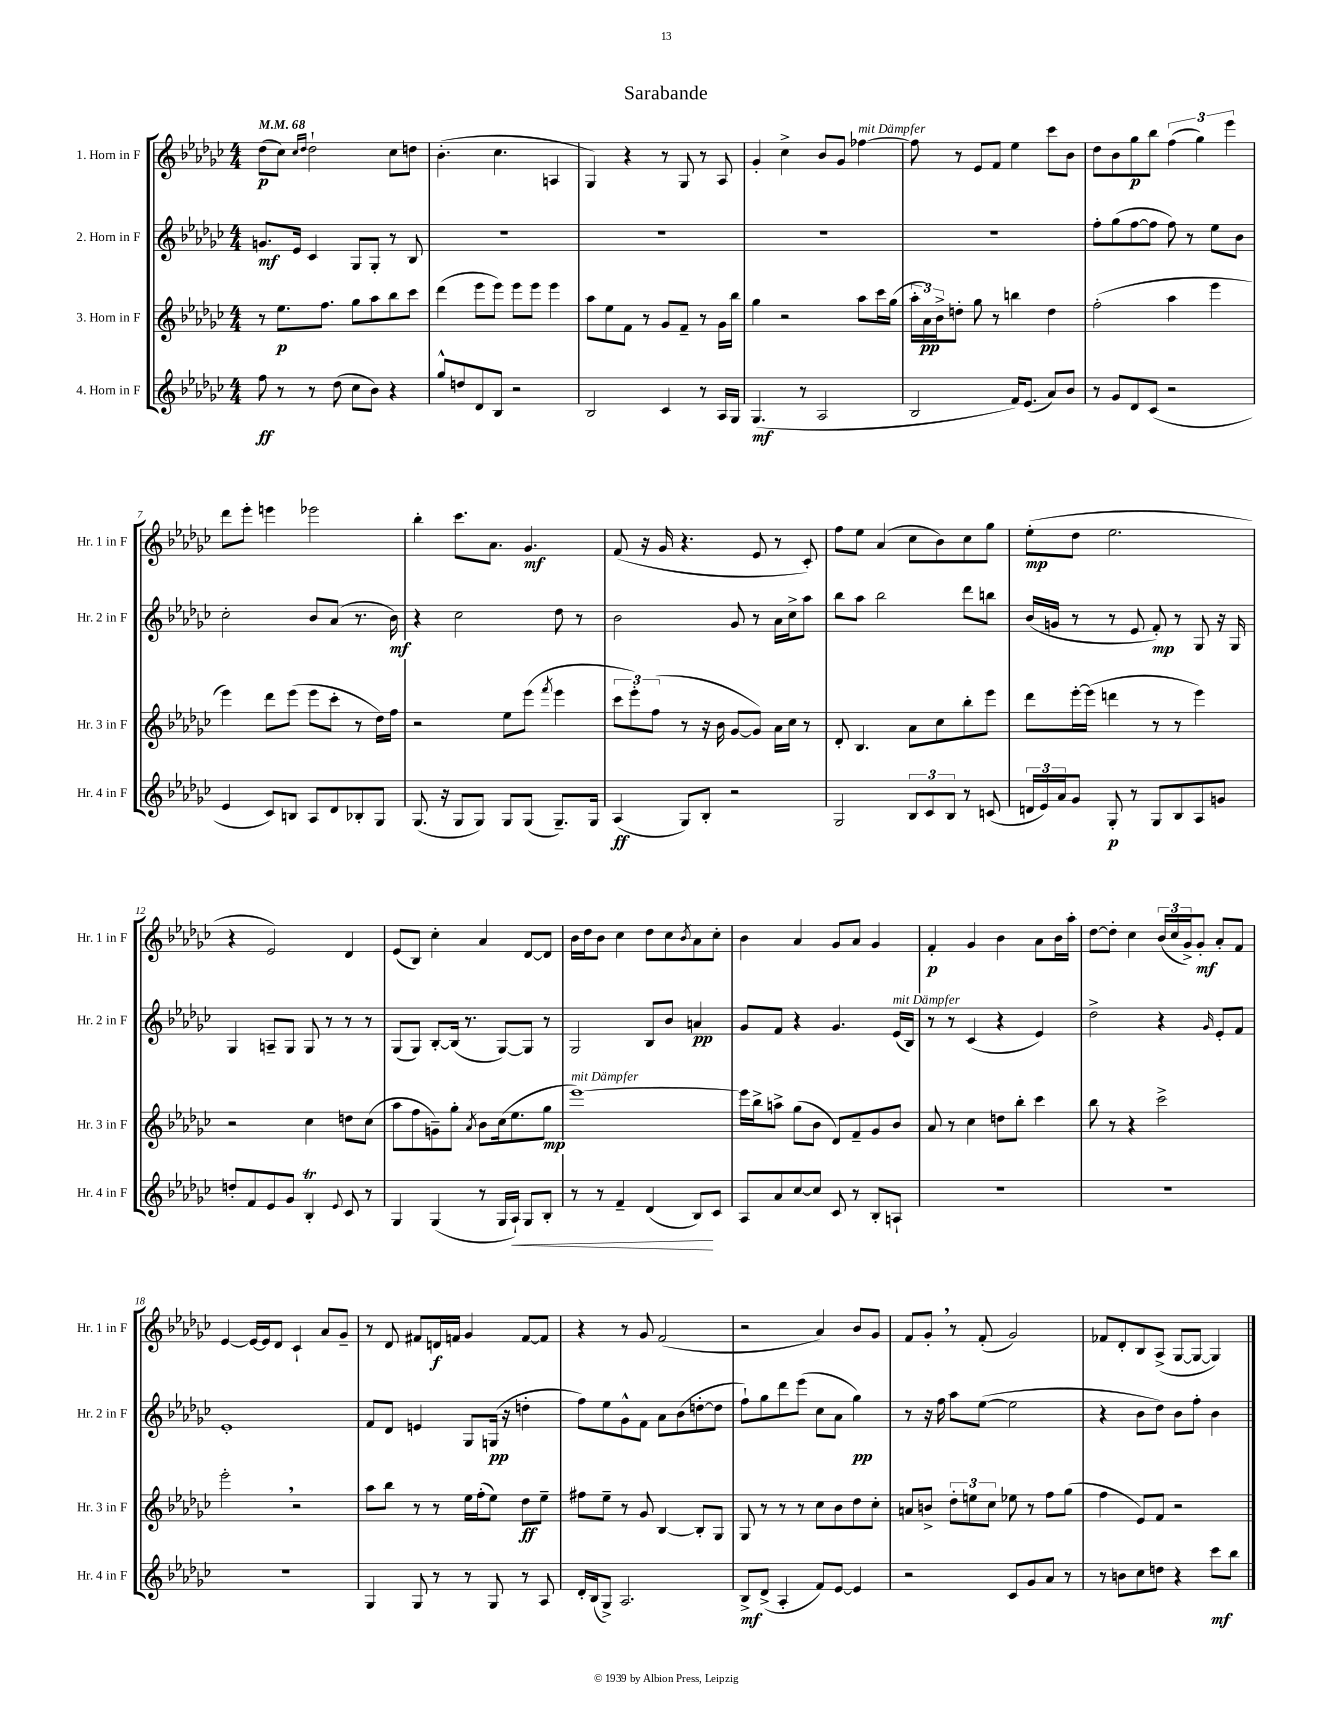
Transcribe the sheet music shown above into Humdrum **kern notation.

**kern	**dynam	**kern	**dynam	**kern	**dynam	**kern	**dynam
*part4	*part4	*part3	*part3	*part2	*part2	*part1	*part1
*staff4	*staff4	*staff3	*staff3	*staff2	*staff2	*staff1	*staff1
*I"4. Horn in F	*	*I"3. Horn in F	*	*I"2. Horn in F	*	*I"1. Horn in F	*
*I'Hr. 4 in F	*	*I'Hr. 3 in F	*	*I'Hr. 2 in F	*	*I'Hr. 1 in F	*
*clefG2	*	*clefG2	*	*clefG2	*	*clefG2	*
*k[b-e-a-d-g-c-]	*	*k[b-e-a-d-g-c-]	*	*k[b-e-a-d-g-c-]	*	*k[b-e-a-d-g-c-]	*
*M4/4	*	*M4/4	*	*M4/4	*	*M4/4	*
*MM68	*	*MM68	*	*MM68	*	*MM68	*
=1	=1	=1	=1	=1	=1	=1	=1
8ff\	ff	8r	.	8.gn/L	mf	(8dd-\L	p
8r	.	8.ee-\L	p	.	.	8cc-\J)	.
.	.	.	.	16e-/Jk	.	.	.
.	.	.	.	.	.	16qqcc-/LL	.
.	.	.	.	.	.	16qqdd-/JJ	.
8r	.	.	.	4c-/	.	2dd-`\	.
.	.	8.ff\J	.	.	.	.	.
(8dd-\	.	.	.	.	.	.	.
8cc-\L	.	8gg-\L	.	8G-/L	.	.	.
8b-\J)	.	8aa-\	.	8G-'/J	.	.	.
4r	.	8bb-\	.	8r	.	8cc-\L	.
.	.	8ccc-\J	.	8B-/	.	8ddn\J	.
=2	=2	=2	=2	=2	=2	=2	=2
8gg-^^/L	.	(4ddd-\	.	1r	.	(4.b-'\	.
8ddn/	.	.	.	.	.	.	.
8d-/	.	8eee-\L	.	.	.	.	.
8B-/J	.	8eee-\J)	.	.	.	4.cc-\	.
2r	.	8eee-\L	.	.	.	.	.
.	.	8eee-\J	.	.	.	.	.
.	.	4eee-\	.	.	.	4An/	.
=3	=3	=3	=3	=3	=3	=3	=3
2B-/	.	8aa-\L	.	1r	.	4G-/)	.
.	.	8ee-\	.	.	.	.	.
.	.	8f\J	.	.	.	4r	.
.	.	8r	.	.	.	.	.
4c-/	.	8g-/L	.	.	.	8r	.
.	.	8f~/J	.	.	.	8G-/	.
8r	.	8r	.	.	.	8r	.
16A-/LL	.	16g-\LL	.	.	.	8A-/	.
16G-/JJ	.	16bb-\JJ	.	.	.	.	.
=4	=4	=4	=4	=4	=4	=4	=4
(4.G-/	mf	4gg-\	.	1r	.	4g-'/	.
.	.	2r	.	.	.	4cc-^\	.
8r	.	.	.	.	.	.	.
2A-/	.	.	.	.	.	8b-/L	.
.	.	.	.	.	.	8g-/J	.
!	!	!	!	!	!	!LO:TX:a:i:t=mit Dämpfer	!
.	.	8aa-\L	.	.	.	[4ff-X\	.
.	.	16ccc-\L	.	.	.	.	.
.	.	(16gg-\JJ	.	.	.	.	.
=5	=5	=5	=5	=5	=5	=5	=5
2B-/	.	24aa-'\LL	.	1r	.	8ff-\]	.
.	.	24a-\)	pp	.	.	.	.
.	.	24b-^\J	.	.	.	.	.
.	.	8ddn'\J	.	.	.	8r	.
.	.	8gg-\	.	.	.	8e-/L	.
.	.	8r	.	.	.	8f/J	.
16f/KL)	.	4bbn\	.	.	.	4ee-\	.
(8.e-/J	.	.	.	.	.	.	.
8a-/L)	.	4dd\	.	.	.	8ccc-\L	.
8b-/J	.	.	.	.	.	8b-\J	.
=6	=6	=6	=6	=6	=6	=6	=6
8r	.	(2ff'\	.	8ff'\L	.	8dd-\L	.
8g-/L	.	.	.	(8gg-\	.	8b-\	.
8d-/	.	.	.	[8ff\	.	8gg-\	p
(8c-/J	.	.	.	8ff\J]	.	8bb-\J	.
2r	.	4aa-\	.	8ff\)	.	(6ff\	.
.	.	.	.	8r	.	.	.
.	.	.	.	.	.	6gg-\)	.
.	.	4eee-\	.	8ee-\L	.	.	.
.	.	.	.	.	.	6eee-\	.
.	.	.	.	8b-\J	.	.	.
!!LO:LB:g=z
=7	=7	=7	=7	=7	=7	=7	=7
4e-/	.	4eee-\)	.	2cc-'\	.	8ddd-\L	.
.	.	.	.	.	.	8eee-'\J	.
8c-/L)	.	8ddd-\L	.	.	.	4eeen\	.
8Bn/J	.	(8eee-\J	.	.	.	.	.
8A-/L	.	8eee-\L	.	8b-/L	.	2eee-X\	.
8d-/	.	8ccc-'\J	.	(8a-/J	.	.	.
8B-X'/	.	8r	.	8.r	.	.	.
8G-/J	.	16dd-\LL)	.	.	.	.	.
.	.	16ff\JJ	.	16b-\)	mf	.	.
=8	=8	=8	=8	=8	=8	=8	=8
(8.G-/	.	2r	.	4r	.	4bb-'\	.
16r	.	.	.	.	.	.	.
8G-/L	.	.	.	2cc-\	.	8.ccc-\L	.
8G-/J)	.	.	.	.	.	.	.
.	.	.	.	.	.	8.a-\J	.
8G-/L	.	8ee-\L	.	.	.	.	.
(8G-/J	.	(8eee-\J	.	.	.	4.g-/	mf
.	.	8qfff/	.	.	.	.	.
8.G-~/L)	.	4eee-\	.	8dd-\	.	.	.
.	.	.	.	8r	.	.	.
16G-/Jk	.	.	.	.	.	.	.
=9	=9	=9	=9	=9	=9	=9	=9
(4A-/	ff	12ccc-\L	.	2b-\	.	(8f/	.
.	.	12eee-'\)	.	.	.	.	.
.	.	.	.	.	.	16r	.
.	.	(12ff\J	.	.	.	.	.
.	.	.	.	.	.	16g-/	.
8G-/L)	.	8r	.	.	.	4.r	.
8B-'/J	.	16r	.	.	.	.	.
.	.	16b-\	.	.	.	.	.
2r	.	[8g-/L	.	8g-/	.	.	.
.	.	8g-/J])	.	8r	.	8e-/	.
.	.	16a-\LL	.	16a-\LL	.	8r	.
.	.	16cc-\JJ	.	16cc-^\J	.	.	.
.	.	8r	.	8aa-\J	.	8c-'/)	.
=10	=10	=10	=10	=10	=10	=10	=10
2G-/	.	8d-'/	.	8bb-\L	.	8ff\L	.
.	.	4.B-/	.	8aa-\J	.	8ee-\J	.
.	.	.	.	2bb-\	.	(4a-/	.
12B-/L	.	8a-\L	.	.	.	8cc-\L	.
12c-/	.	.	.	.	.	.	.
.	.	8cc-\	.	.	.	8b-\)	.
12B-/J	.	.	.	.	.	.	.
8r	.	8bb-'\	.	8ddd-\L	.	8cc-\	.
(8cn/	.	8eee-\J	.	8bbn\J	.	8gg-\J	.
=11	=11	=11	=11	=11	=11	=11	=11
24dn/LL	.	8ddd-\L	.	(16b-/LL	.	(8ee-'\L	mp
24e-/)	.	.	.	.	.	.	.
.	.	.	.	16gn/JJ	.	.	.
24a-/J	.	.	.	.	.	.	.
8g-/J	.	[16eee-'\L	.	8r	.	8dd-\J	.
.	.	(16eee-\JJ]	.	.	.	.	.
8G-'/	p	4dddn\	.	8r	.	2.ee-\	.
8r	.	.	.	8e-/	.	.	.
8G-/L	.	8r	.	8f'/)	mp	.	.
8B-/	.	8r	.	8r	.	.	.
8A-/	.	4eee-\)	.	8G-/	.	.	.
8gn/J	.	.	.	16r	.	.	.
.	.	.	.	16G-/	.	.	.
!!LO:LB:g=z
=12	=12	=12	=12	=12	=12	=12	=12
8ddn'/L	.	2r	.	4G-/	.	4r	.
8f/	.	.	.	.	.	.	.
8e-/	.	.	.	8An~/L	.	2e-/)	.
8g-/J	.	.	.	8G-/J	.	.	.
4B-t'/	.	4cc-\	.	8G-/	.	.	.
.	.	.	.	8r	.	.	.
8qqe-/	.	.	.	.	.	.	.
8c-/	.	8ddn\L	.	8r	.	4d-/	.
8r	.	(8cc-\J	.	8r	.	.	.
=13	=13	=13	=13	=13	=13	=13	=13
4G-/	.	8aa-\L	.	(8G-/L	.	(8e-/L	.
.	.	8ff\	.	8G-/J)	.	8B-/J)	.
(4G-/	.	8gn~\)	.	[8B-'/L	.	4cc-'\	.
.	.	8gg-'\J	.	(16B-/Jk]	.	.	.
.	.	.	.	8.r	.	.	.
.	.	8qa-/	.	.	.	.	.
8r	.	8b-\L	.	.	.	4a-/	.
16G-/LL	.	(16cc-\k	.	[8G-/L)	.	.	.
!	!LO:HP:b	!	!	!	!	!	!
16A-`/JJ)	<	8.ee-\	.	.	.	.	.
8G-/L	.	.	.	8G-/J]	.	[8d-/L	.
8B-'/J	.	8gg-\J	mp	8r	.	8d-/J]	.
=14	=14	=14	=14	=14	=14	=14	=14
!	!	!LO:TX:a:i:t=mit Dämpfer	!	!	!	!	!
8r	.	[1eee-)	.	2G-/	.	16b-\LL	.
.	.	.	.	.	.	16dd-\J	.
8r	.	.	.	.	.	8b-\J	.
4f~/	.	.	.	.	.	4cc-\	.
(4d-/	.	.	.	8B-/L	.	8dd-\L	.
.	.	.	.	8b-/J	.	8cc-\	.
.	.	.	.	.	.	8qb-/	.
8B-/L)	.	.	.	4an/	pp	8a-\	.
8c-/J	[	.	.	.	.	8cc-'\J	.
=15	=15	=15	=15	=15	=15	=15	=15
8A-/L	.	16eee-\LL]	.	8g-/L	.	4b-\	.
.	.	16bb-^\J	.	.	.	.	.
8a-/	.	8aan^\J	.	8f/J	.	.	.
[8cc-/	.	(8gg-\L	.	4r	.	4a-/	.
8cc-/J]	.	8b-\J	.	.	.	.	.
8c-/	.	8d-/L)	.	4.g-/	.	8g-/L	.
8r	.	8f~/	.	.	.	8a-/J	.
8B-'/L	.	8g-/	.	.	.	4g-/	.
!	!	!	!	!LO:TX:a:i:t=mit Dämpfer	!	!	!
8An`/J	.	8b-/J	.	(16e-/LL	.	.	.
.	.	.	.	16B-/JJ)	.	.	.
=16	=16	=16	=16	=16	=16	=16	=16
1r	.	8a-/	.	8r	.	4f'/	p
.	.	8r	.	8r	.	.	.
.	.	4cc-\	.	(4c-/	.	4g-/	.
.	.	8ddn\L	.	4r	.	4b-\	.
.	.	8bb-'\J	.	.	.	.	.
.	.	4ccc-\	.	4e-/)	.	8a-\L	.
.	.	.	.	.	.	16b-\L	.
.	.	.	.	.	.	16aa-'\JJ	.
=17	=17	=17	=17	=17	=17	=17	=17
1r	.	8bb-\	.	2dd-^\	.	[8dd-\L	.
.	.	8r	.	.	.	8dd-'\J]	.
.	.	4r	.	.	.	4cc-\	.
.	.	2ccc-^\	.	4r	.	(24b-/LL	.
.	.	.	.	.	.	24cc-/	.
.	.	.	.	.	.	24g-^/J)	.
.	.	.	.	.	.	8g-'/J	mf
.	.	.	.	16qqg-/	.	.	.
.	.	.	.	8e-'/L	.	8a-'/L	.
.	.	.	.	8f/J	.	8f/J	.
!!LO:LB:g=z
=18	=18	=18	=18	=18	=18	=18	=18
1r	.	2eee-',\	.	1e-'	.	[4e-/	.
.	.	.	.	.	.	16e-/LL_	.
.	.	.	.	.	.	16e-/J]	.
.	.	.	.	.	.	8d-/J	.
.	.	2r	.	.	.	4c-`/	.
.	.	.	.	.	.	8a-/L	.
.	.	.	.	.	.	8g-~/J	.
=19	=19	=19	=19	=19	=19	=19	=19
4G-/	.	8aa-\L	.	8f/L	.	8r	.
.	.	8bb-\J	.	8d-/J	.	8d-/	.
8G-/	.	8r	.	4en/	.	8f#X/L	.
8r	.	8r	.	.	.	16dn/L	f
.	.	.	.	.	.	16fn/JJ	.
8r	.	16ee-\LL	.	8G-/L	.	4g-/	.
.	.	(16ff'\J	.	.	.	.	.
8G-/	.	8ee-\J)	.	(16Gn/Jk	pp	.	.
.	.	.	.	16r	.	.	.
8r	.	8dd-\L	ff	4ddn'\	.	[8f/L	.
8A-/	.	8ee-~\J	.	.	.	8f/J]	.
=20	=20	=20	=20	=20	=20	=20	=20
16d-'/LL	.	8ff#X\L	.	8ff\L)	.	4r	.
(16B-/J	.	.	.	.	.	.	.
8G-^/J)	.	8ee-~\J	.	8ee-\	.	.	.
2.A-/	.	8r	.	8g-^^\	.	8r	.
.	.	8g-/	.	8f\J	.	8g-/	.
.	.	[4B-/	.	8a-\L	.	(2f/	.
.	.	.	.	(8b-\	.	.	.
.	.	8B-'/L]	.	[8ddn'\	.	.	.
.	.	8G-/J	.	8dd\J]	.	.	.
=21	=21	=21	=21	=21	=21	=21	=21
8B-^/L	mf	8G-/	.	8ff`\L)	.	2r	.
(8d-^/J	.	8r	.	8gg-\	.	.	.
4A-'/	.	8r	.	8ddd-\	.	.	.
.	.	8r	.	(8eee-\J	.	.	.
8f/L)	.	8cc-\L	.	8cc-\L	.	4a-/)	.
[8e-/J	.	8b-\	.	8a-\J	.	.	.
4e-/]	.	8dd-\	.	4gg-\)	pp	8b-/L	.
.	.	8cc-'\J	.	.	.	8g-/J	.
=22	=22	=22	=22	=22	=22	=22	=22
2r	.	8an/L	.	8r	.	8f/L	.
.	.	8bn^/J	.	16r	.	8g-',/J	.
.	.	.	.	16ff\	.	.	.
.	.	12dd-'\L	.	8aa-\L	.	8r	.
.	.	12een\	.	.	.	.	.
.	.	.	.	([8ee-\J	.	(8f'/	.
.	.	12cc-\J	.	.	.	.	.
8c-/L	.	8ee-X\	.	2ee-\]	.	2g-/)	.
8g-/	.	8r	.	.	.	.	.
8a-/J	.	8ff\L	.	.	.	.	.
8r	.	(8gg-\J	.	.	.	.	.
=23	=23	=23	=23	=23	=23	=23	=23
8r	.	4ff\	.	4r	.	8f-X/L	.
8bn\L	.	.	.	.	.	8d-'/	.
8cc-\	.	8e-/L)	.	8b-\L	.	8B-/	.
8ddn\J	.	8f/J	.	8dd-\J)	.	(8A-^/J	.
4r	.	2r	.	8b-\L	.	[8G-/L	.
.	.	.	.	8ff'\J	.	8G-/J_	.
8ccc-\L	mf	.	.	4b-\	.	4G-/])	.
8bb-\J	.	.	.	.	.	.	.
==	==	==	==	==	==	==	==
*-	*-	*-	*-	*-	*-	*-	*-
